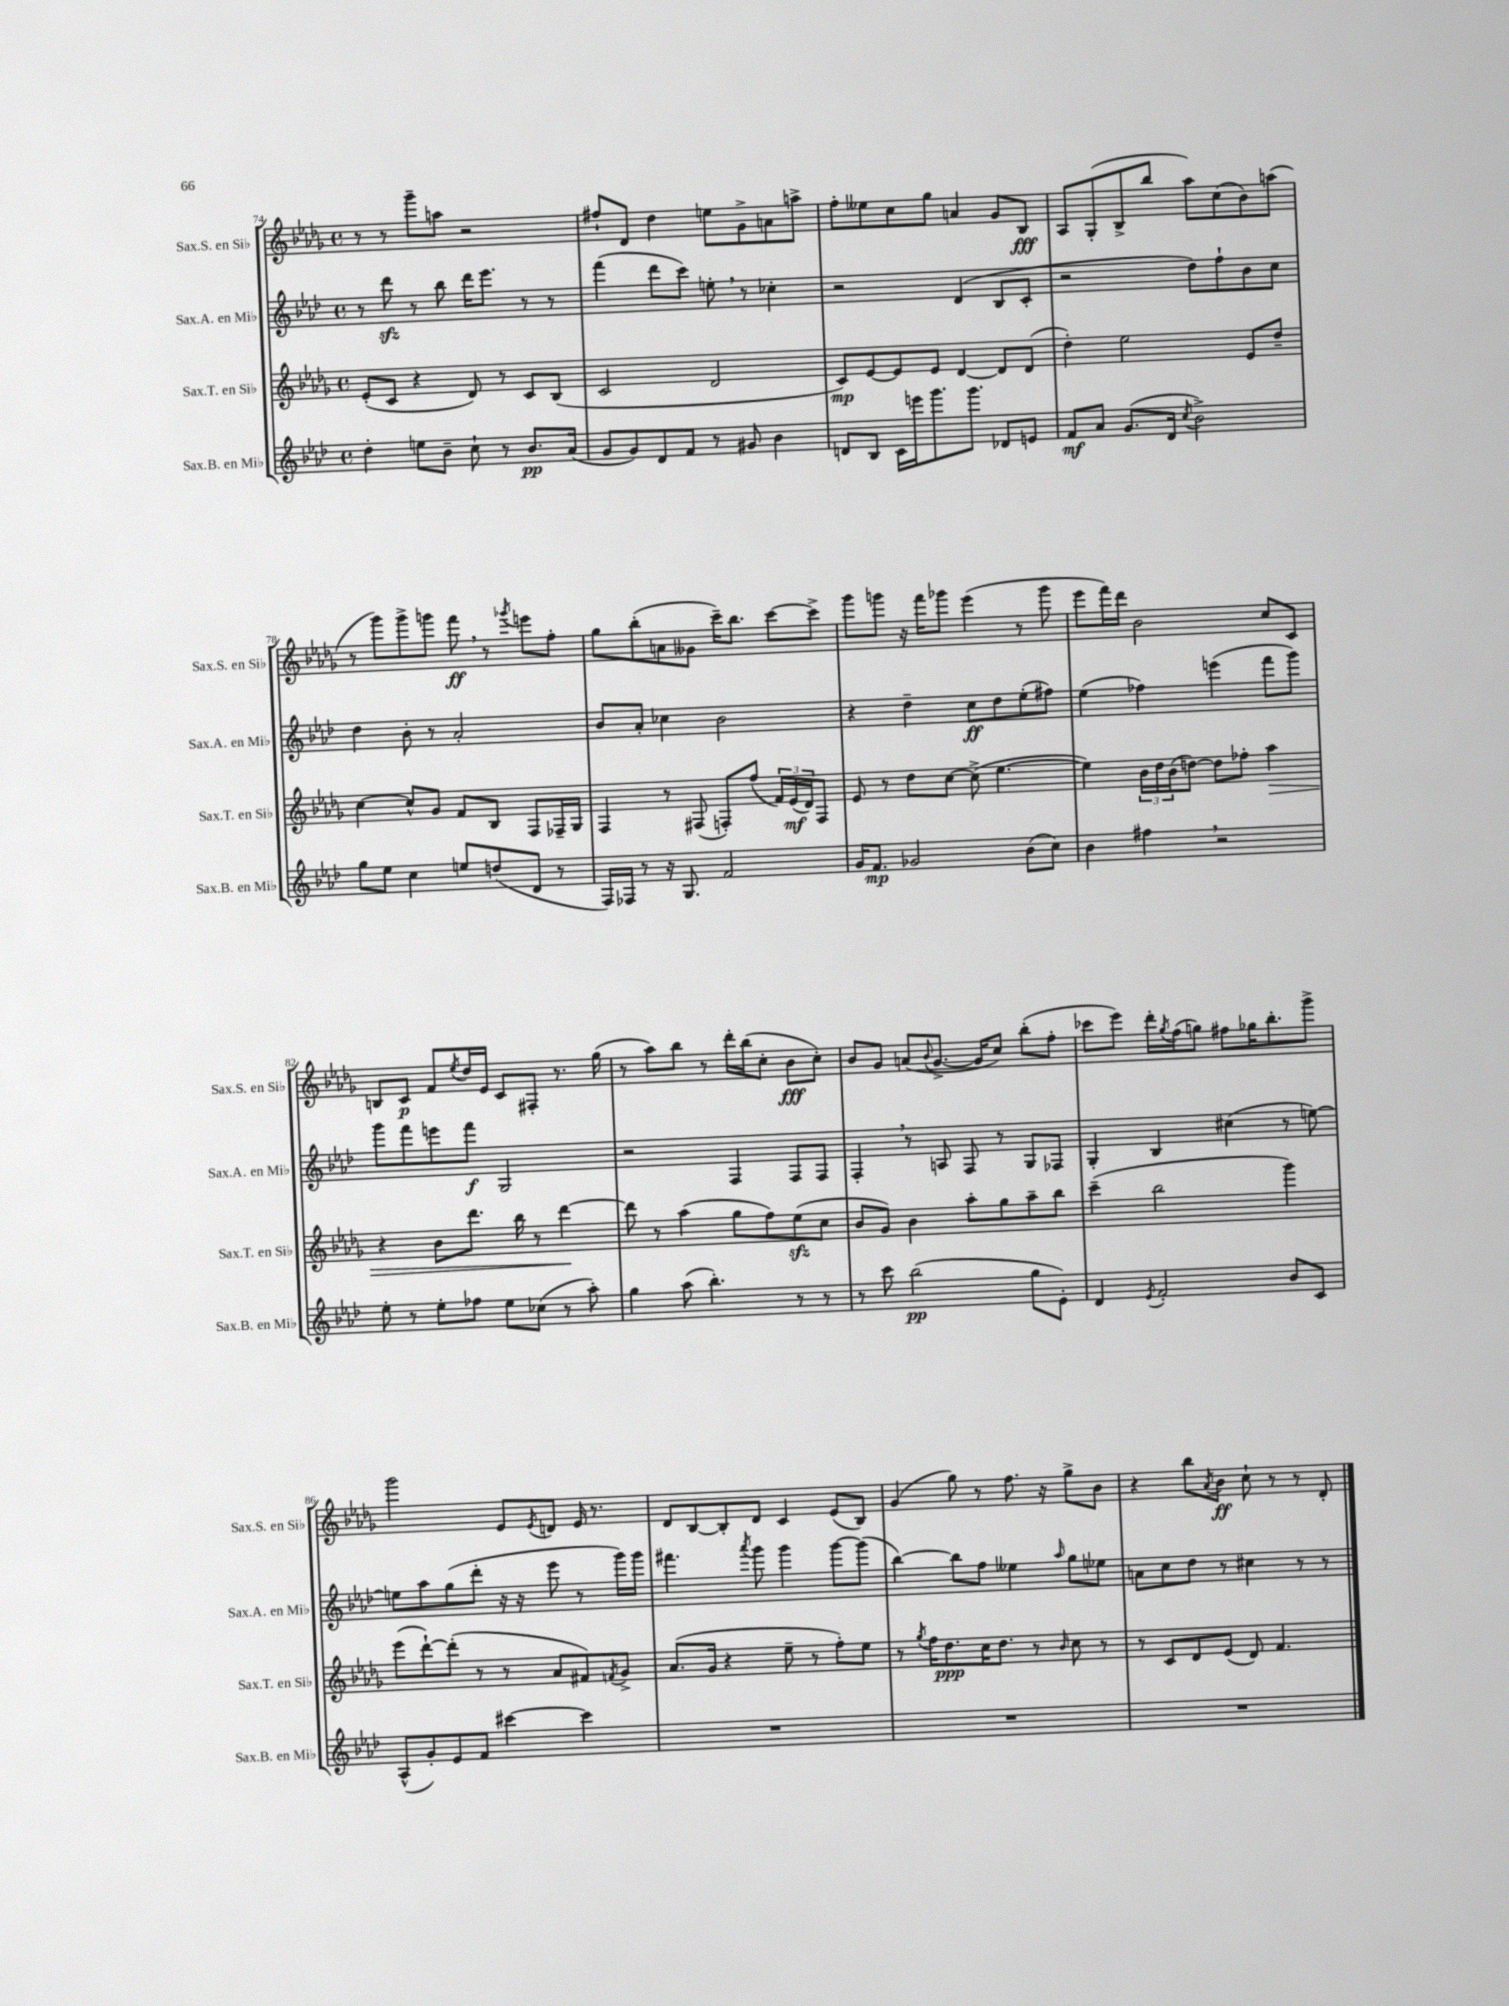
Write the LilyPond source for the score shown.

<<
\new StaffGroup <<
\new Staff = "s0" \with { instrumentName = "Sax.S. en Sib" shortInstrumentName = "Sax.S. en Sib" } {
    \clef treble \key des \major \defaultTimeSignature \time 4/4
    r8 r8 ges'''8-- a''8 r2 |
    fis''8-! des'8 des''4 e''8 ges'8-> a'8 a''8-> |
    f''8-. eeses''8 c''8 ges''8 a'4 ges'8 bes8\fff |
    aes8 ges8-.( bes8-> bes''8 aes''8) c''8( bes'8) a''8( |
    r8 ges'''8) ges'''8-> g'''8 f'''8\ff \breathe r8 \acciaccatura { ges'''8 } e'''8 f''8-. |
    ges''8 bes''8-.( a'8 geses'8 c'''16--) bes''8. c'''8~ c'''8-> |
    ges'''8 g'''8 r16 f'''16 ges'''8 ees'''4( r8 ges'''8 |
    ees'''8 f'''16) des'''16 bes'2 c''8 c'8 |
    b8 c'8\p f'8 \acciaccatura { ees''8 } des''16 ees'16 c'8 fis8-. r8. ges''16( |
    r8 aes''8) bes''8 r8 des'''16-. bes''16( c''8-. bes'8\fff c''8-.) |
    bes'8 ges'8 a'8( \appoggiatura { bes'8 } ges'8.~-> ges'16 c''8) bes''8-.( f''8-. |
    ces'''8 ees'''8) des'''16-. \acciaccatura { ges''8 } f''16( g''8) fis''8 ges''16 bes''8.-. ges'''8-> |
    ges'''2 ees'8 \acciaccatura { ees'8 } d'8 ees'16 r8. |
    des'8 bes8~ bes8-. des'8 c'4 ees'8( bes8) |
    ges'4( ges''8) r8 f''8. r16 ges''8-> bes'8 |
    r4 bes''8 \acciaccatura { aes'8 } bes'8\ff c''8-! r8 r8 des'8-. \bar "|." |
}
\new Staff = "s1" \with { instrumentName = "Sax.A. en Mib" shortInstrumentName = "Sax.A. en Mib" } {
    \clef treble \key aes \major \defaultTimeSignature \time 4/4
    r8 des'''8\sfz r8 bes''8 des'''16 ees'''8. r8 r8 |
    f'''4( des'''8 c'''8) e''8-. \breathe r8 ces''4-. |
    r2 des'4( bes8 c'8-. |
    r2 des''8) f''8-! bes'8 c''8 |
    des''4 bes'8-. r8 aes'2-. |
    bes'8 aes'8-. ces''4 bes'2 |
    r4 des''4-- c''8\ff des''8 ees''8-.( fis''8) |
    ees''4( fes''4) e'''4( f'''8 g'''8) |
    g'''8 f'''8 e'''8 f'''8\f g2 |
    r2 f4 f8 f8 |
    f4-. \breathe r8 a8 f8 r8 g8 fes8 |
    g4-. bes4 cis''4( r8 e''8~) |
    e''8 aes''8 g''8( des'''8-. r16 r16 ees'''8 r8 g'''16) g'''16 |
    fis'''4. \acciaccatura { aes'''8 } g'''8 g'''4 g'''8~ g'''8( |
    bes''4~) bes''8 f''8 eeses''4 \grace { aes''16 } g''8 ees''8 |
    a'8 c''8 des''8 r8 cis''4 r8 r8 \bar "|." |
}
\new Staff = "s2" \with { instrumentName = "Sax.T. en Sib" shortInstrumentName = "Sax.T. en Sib" } {
    \clef treble \key des \major \defaultTimeSignature \time 4/4
    ees'8-.( c'8 r4 des'8) r8 c'8 bes8( |
    c'2 des'2 |
    c'8\mp) ees'8~ ees'8 ees'8 des'4~ des'8 des'8( |
    des''4-.) ees''2 ees'8 des''8-- |
    c''4~ c''8-^ ges'8 f'8 bes8 f8 fes16-- ges16 |
    f4 r8 fis8( f8-.) f''8( \tuplet 3/2 { f'16) ees'16\mf( des'16) } f8 |
    ees'8 r8 des''8 c''8~ c''8->( ees''4.~ |
    ees''4) \tuplet 3/2 { bes'16 des''16 bes'16( } d''8~) d''8 fes''8-. aes''4\> |
    r4 bes'8 des'''8. bes''16 r8 des'''4~\! |
    des'''8 r8 aes''4( ges''8 f''8) ees''8\sfz( c''8 |
    bes'8 ges'8) bes'4 aes''8-. ges''8 aes''8-- bes''8 |
    c'''4--( bes''2 ges'''4) |
    ees'''8( des'''8~-!) des'''8-.( r8 r8 aes'8 fis'8) \acciaccatura { f'8 } ges'8-> |
    aes'8.( ges'16 r4 ees''8-- r8 f''8-.) ees''8 |
    r8 \acciaccatura { ges''8 } f''16 des''8.\ppp c''16 des''8. r8 \grace { bes'16 } c''8 r8 |
    r8 c'8 des'8 ees'8( des'8) f'4. \bar "|." |
}
\new Staff = "s3" \with { instrumentName = "Sax.B. en Mib" shortInstrumentName = "Sax.B. en Mib" } {
    \clef treble \key aes \major \defaultTimeSignature \time 4/4
    des''4-. e''8 bes'8-- c''8-! r8 bes'8.\pp aes'16( |
    g'8 g'8) des'8 f'8 r8 gis'8 bes'4 |
    d'8 bes8 c'16 e'''16 g'''8. g'''8. des'8 e'8 |
    f'8\mf aes'8 g'8.( des'16 \acciaccatura { c''8 } bes'2->) |
    g''8 ees''8 c''4 e''8 d''8( des'8 r8 |
    f16) fes16 r8 r16 g8. f'2 |
    g'16 f'8.\mp ges'2 bes'8( c''8) |
    bes'4 fis''4 \breathe r2 |
    ees''8-. r8 ees''8-. fes''8 ees''8 ces''8( r8 aes''8-.) |
    g''4 aes''8( bes''4.-.) r8 r8 |
    r8 c'''8 bes''2\pp( g''8 ees'8-.) |
    des'4 \acciaccatura { ees'8 } f'2-. bes'8 c'8 |
    aes8-^( g'8-.) ees'8 f'8 cis'''4~ cis'''4 |
    R1 |
    R1 |
    R1 \bar "|." |
}
>>
>>
\layout { \context { \Score currentBarNumber = #74 } }
